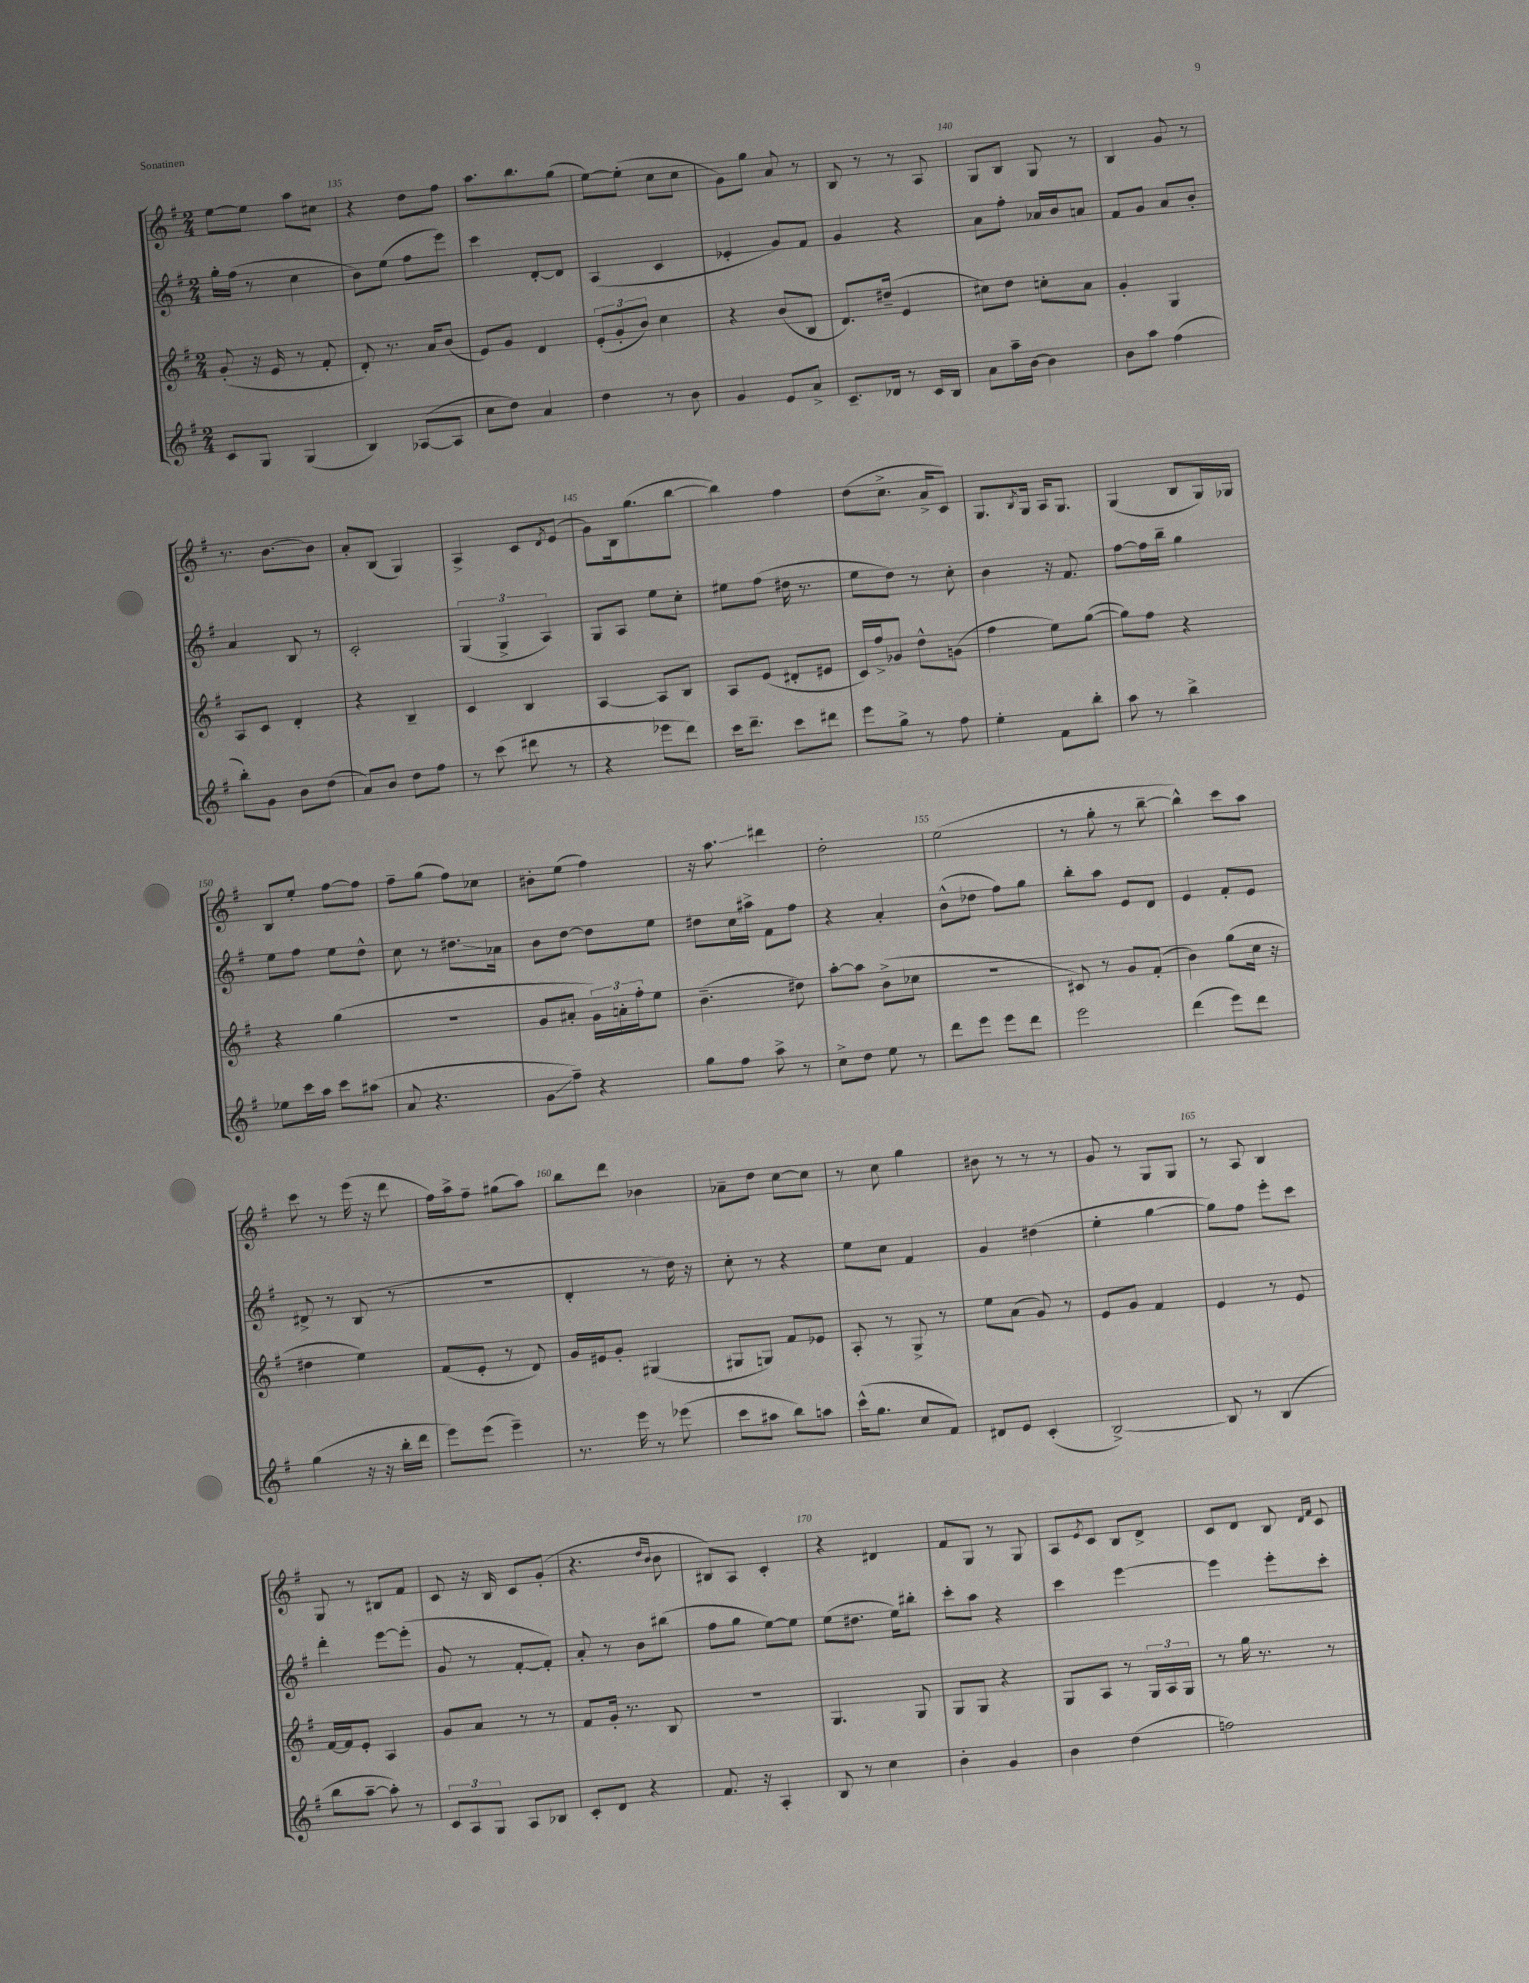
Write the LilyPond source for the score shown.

<<
\new StaffGroup <<
\new Staff = "s0" {
    \clef treble \key g \major \numericTimeSignature \time 2/4
    e''8~ e''8 a''8 cis''8 |
    r4 d''8 fis''8 |
    a''8. b''8. g''8( |
    e''8~) e''8-.( c''8 c''8 |
    g'8) g''8 a'8 r8 |
    b8 r8 r8 a8 |
    g8 b8 g8 r8 |
    b4 g'8 r8 |
    r8. b'8.~ b'8 |
    a'8-. b8( g4) |
    a4-> c'8 \acciaccatura { d'8 } e'8( |
    g'8) b16 g''8.( b''8~ |
    b''4) fis''4 |
    d''8( c''8.-> a'16-> c'8) |
    g8. \acciaccatura { b8 } g16 a16 g8. |
    g4( b8 g16) ges16 |
    b8 e''8-. fis''8~ fis''8 |
    fis''8-- g''8( fis''8) ces''8 |
    bis'8-. e''8( fis''4) |
    r16 a''8.\glissando dis'''4 |
    d''2-. |
    e''2( |
    r8 g''8-. r8 b''8~-- |
    b''4-^) c'''8 a''8 |
    c'''8 r8 e'''16( r16 d'''8 |
    fis''16) a''16-> fis''8-- gis''8( a''8) |
    b''8 d'''8 bes'4 |
    aes'8-- d''8 c''8~ c''8 |
    r8 c''8 g''4 |
    bis'8 r8 r8 r8 |
    g'8 r8 g8 g8 |
    r8 a8 b4 |
    g8 r8 bis8 fis'8 |
    c'8 r16 b16 c'8 g'8-.( |
    r4. \grace { d''16 b'16 } b'8 |
    bis8) a8 c'4-. |
    r4 dis'4 |
    fis'8 g8 r8 g8 |
    a8 \acciaccatura { e'8 } c'8 b8 d'8-> |
    c'8 d'8 b8 \grace { d'16 fis'16 } c'8 \bar "|." |
}
\new Staff = "s1" {
    \clef treble \key g \major \numericTimeSignature \time 2/4
    g''16-. fis''16( r8 c''4 |
    b'8) e''8( fis''8 e'''8) |
    c'''4 d'8~-. d'8 |
    a4( c'4 |
    ees'4-. g'8) fis'8 |
    g'4 r4 |
    a'8 fis''8-. aes'16 b'16 a'8 |
    fis'8 g'8 a'8 b'8-. |
    a'4 b8 r8 |
    c'2-. |
    \tuplet 3/2 { g4( g4-> a4) } |
    g8 a8 e''8 c''8-. |
    eis''8 fis''8( dis''16 r8. |
    e''8 d''8) r8 c''8-. |
    b'4 r16 fis'8. |
    fis''8~ fis''16 b''16-- g''4 |
    e''8 fis''8 e''8 d''8-^ |
    c''8 r8 dis''8.\glissando aes'16 |
    b'8 d''8~ d''8 e''8 |
    dis''8 c''16 ais''16-> fis'8 fis''8 |
    r4 a'4-. |
    b'8-^( des''8 fis''8) g''8 |
    b''8-. a''8 e'8 d'8 |
    e'4 fis'8-. e'8 |
    dis'8-> r8 b8( r8 |
    R2 |
    d'4-. r8 d''16) r16 |
    c''8-. r8 r4 |
    e''8 c''8 fis'4 |
    g'4 dis''4( |
    e''4-. g''4~ |
    g''8) fis''8 e'''8-. c'''8 |
    d'''4-. e'''8~ e'''8-.( |
    g'8 r8 fis'8~-. fis'8-.) |
    a'8-. r8 b'8 bis''8( |
    fis''8 g''8 e''8~) e''8 |
    e''8( dis''8. e''16) bis''8-. |
    c'''8-. a''8 r4 |
    c'''4 e'''4~ |
    e'''4 e'''8-. c'''8-. \bar "|." |
}
\new Staff = "s2" {
    \clef treble \key g \major \numericTimeSignature \time 2/4
    g'8-.( r16 e'16 r8 fis'8-. |
    d'8-.) r8. a'16 b'8( |
    e'8) g'8 d'4 |
    \tuplet 3/2 { e'8-.( g'8-. b'8) } c''4 |
    r4 b'8( b8 |
    d'8.) dis''16--( e'4 |
    cis''8) d''8 c''8-. a'8 |
    g'4-. g4 |
    a8 c'8 d'4-. |
    r4 b4-- |
    c'4 b4 |
    a4~ a8 b8 |
    a8 e'8( dis'8-. eis'8 |
    c'16) fis''16-> ges'8 d''8-^ g'8( |
    fis''4 e''8) g''8~( |
    g''8) fis''8 r4 |
    r4 g''4( |
    R2 |
    g'8 ais'8-. \tuplet 3/2 { g'16) a'16-. fis''16-. } e''8 |
    b'4.--( dis''8) |
    a''8~-. a''8 b'8->( ces''8 |
    R2 |
    cis'8) r8 g'8 fis'8-.( |
    b'4) g''8( c''16 r16 |
    dis''4 e''4) |
    fis'8( e'8-. r8 d'8) |
    g'16 eis'16 g'8-. gis4( |
    gis8 g8) fis'8 ees'8 |
    a8-. r8 g8-> r8 |
    e''8 a'8( g'8) r8 |
    e'8 g'8 fis'4 |
    e'4 r8 e'8 |
    fis'16~ fis'16 e'8-. a4 |
    g'8 a'8 r8 r8 |
    fis'8 g'16-. r8. b8 |
    R2 |
    g4. g8 |
    g8 g8 r4 |
    g8 a8 r8 \tuplet 3/2 { g16 a16 g16 } |
    r8 g''16 r8. r8 \bar "|." |
}
\new Staff = "s3" {
    \clef treble \key g \major \numericTimeSignature \time 2/4
    c'8 g8 g4( |
    b4) aes8~( aes8 |
    c''8 d''8) a'4 |
    d''4 r8 b'8 |
    g'4 e'8 a'8-> |
    c'8.-- des'16 r8 c'16 b16 |
    a'8 a''16-- b'16~ b'4 |
    b'8 a''8 fis''4( |
    b''8-.) g'8 b'8 d''8( |
    a'8) b'8 d''8 fis''8 |
    r8 c'''8( dis'''8 r8 |
    r4 ees'''8 d'''8) |
    c'''16 d'''8.-- c'''8 dis'''8 |
    e'''8 g''8-> r8 fis''8 |
    e''4-. fis'8 b''8-. |
    a''8 r8 b''4-> |
    ees''8 c'''16 a''16 c'''8 ais''8( |
    a'8 r4. |
    g'8\glissando fis''8--) r4 |
    g''8 fis''8 a''8-> r8 |
    c''8-> d''8 e''8 r8 |
    d'''8 e'''8 e'''8 d'''8 |
    e'''2 |
    d'''4( e'''8) d'''8 |
    g''4( r16 r16 b''16-. d'''16 |
    e'''8) e'''8( e'''4--) |
    r8. e'''16 r8 ees'''8( |
    c'''8 ais''8 b''8) a''8 |
    c'''16-^( g''8. c''8 fis'8) |
    dis'8 e'8 c'4-.( |
    b2~->) |
    b8 r8 b4( |
    b''8 a''8~-- a''8-.) r8 |
    \tuplet 3/2 { c'8 a8 g8 } a8 bes8 |
    c'8-. d'8 r4 |
    fis'8. r16 a4-. |
    b8 r8 c''4 |
    b'4-. g'4 |
    b'4 d''4( |
    f''2) \bar "|." |
}
>>
>>
\layout { \context { \Score currentBarNumber = #134 \override BarNumber.break-visibility = ##(#f #t #t) barNumberVisibility = #(every-nth-bar-number-visible 5) } }
